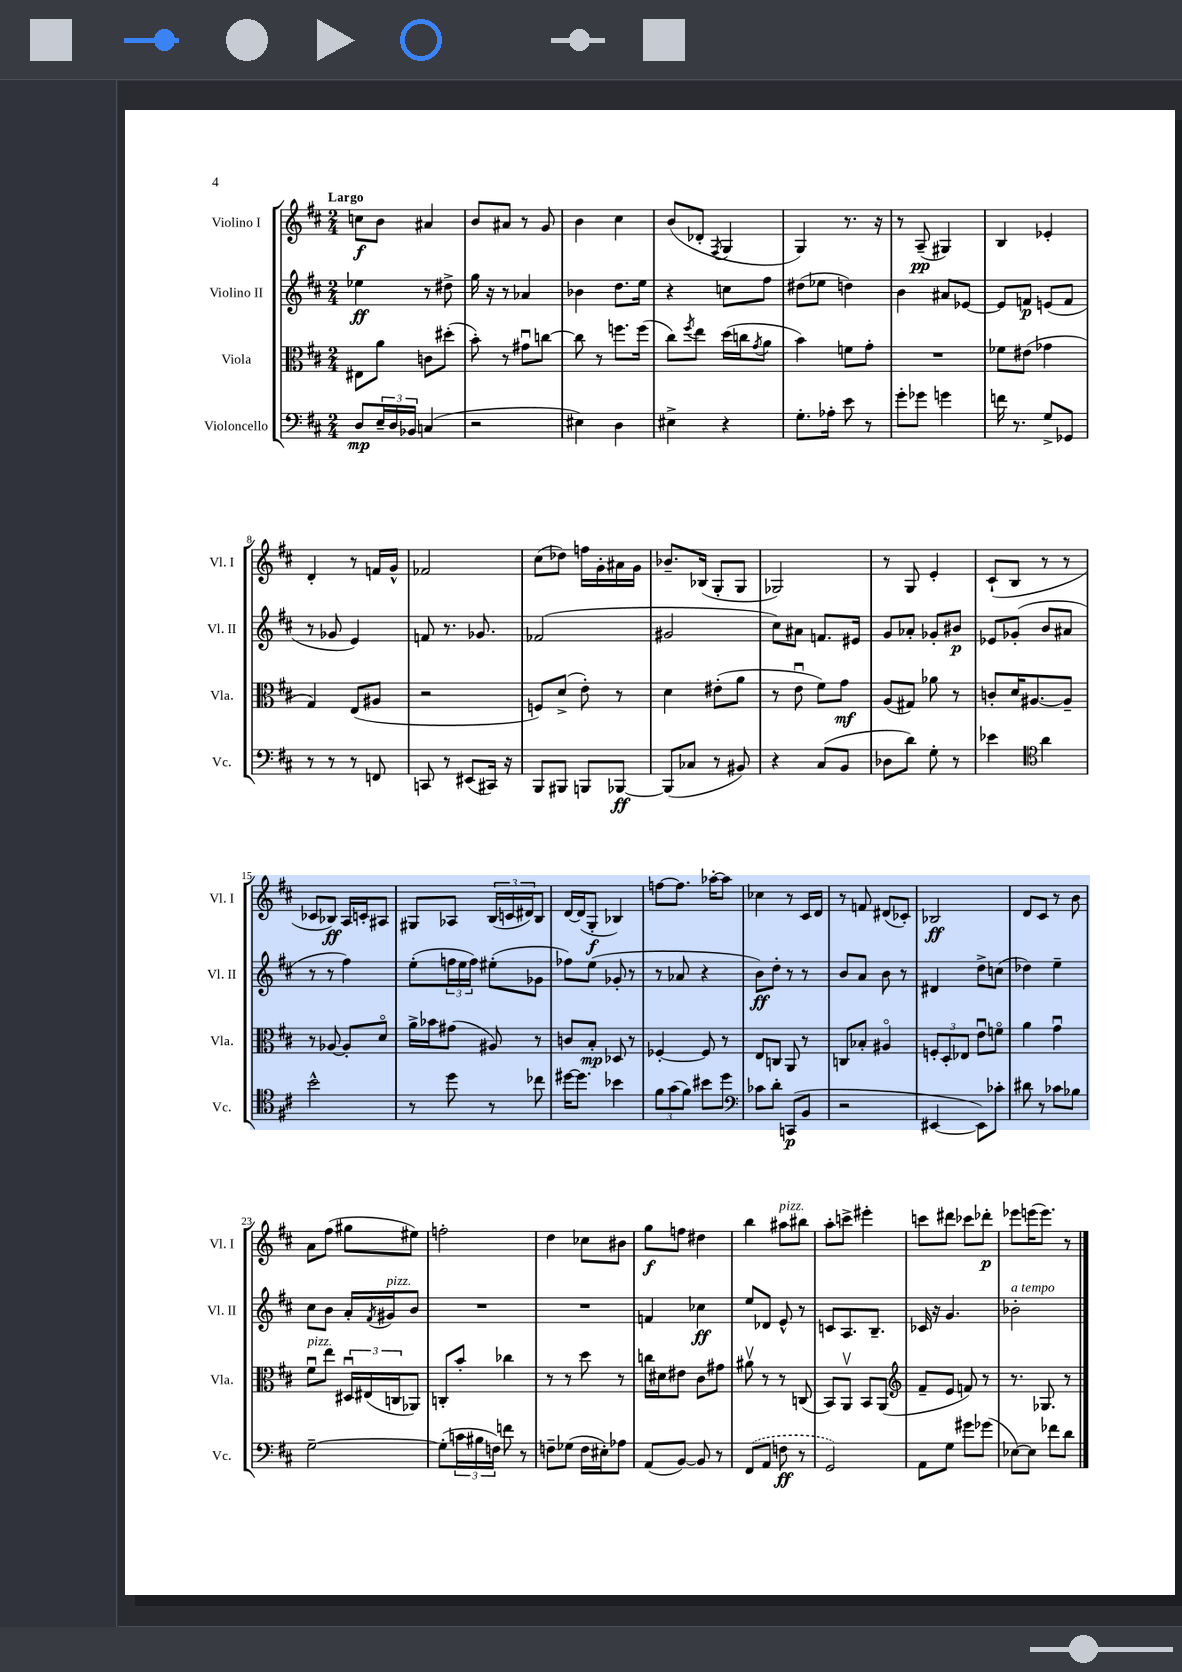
<<
\new StaffGroup <<
\new Staff = "s0" \with { instrumentName = "Violino I" shortInstrumentName = "Vl. I" } {
    \clef treble \key d \major \numericTimeSignature \time 2/4 \tempo "Largo"
    c''8\f b'8 ais'4 |
    b'8 ais'8 r8 g'8 |
    b'4 cis''4 |
    b'8( des'8-. \acciaccatura { fis8 } g4 |
    g4) r8. r16 |
    r8 a8--\pp( gis4) |
    b4 ees'4-. |
    d'4-. r8 f'16 g'16-^ |
    fes'2 |
    cis''8( des''8) f''16 g'16-. ais'16 g'16 |
    bes'8.-- bes16( g8-. g8 |
    ges2) |
    r8 g8 e'4-. |
    cis'8-!( b8 r8 r8 |
    ces'8 bes8\ff) a16 c'16-. ais8 |
    gis8 aes8 \tuplet 3/2 { b16( c'16 dis'16) } b8 |
    d'16~ d'16( g8-.\f bes4) |
    f''8~ f''8. aes''16~-. aes''8 |
    ces''4 r8 cis'16 d'16 |
    r8 f'8 dis'8( ces'8-.) |
    bes2\ff |
    d'8 cis'8 r8 b'8 |
    a'8 fis''8( gis''8 eis''8) |
    f''2-. |
    d''4 ces''8 bis'8 |
    g''8\f f''8 dis''4 |
    b''4 ais''8^\markup { \italic "pizz." } bis''8 |
    a''8-. c'''8-> eis'''4-. |
    c'''8 dis'''8 ces'''8 des'''8-.\p |
    ees'''8 e'''16( e'''8.) r8 \bar "|." |
}
\new Staff = "s1" \with { instrumentName = "Violino II" shortInstrumentName = "Vl. II" } {
    \clef treble \key d \major \numericTimeSignature \time 2/4
    ees''4\ff r8 dis''8-> |
    g''16 r16 r8 aes'4 |
    bes'4 d''8. e''16 |
    r4 c''8 fis''8 |
    dis''8( ees''8 d''4) |
    b'4 ais'8 ees'8~ |
    ees'8 f'8\p e'8( f'8 |
    r8 ges'8 e'4) |
    f'8 r8. ges'8. |
    fes'2( |
    gis'2 |
    cis''8) ais'8 f'8. eis'16 |
    g'8 aes'8-. ges'8-. bis'8\p |
    ees'8 ges'8-.( b'8 ais'8 |
    r8 r8 fis''4) |
    e''8-.( \tuplet 3/2 { f''16 e''16 f''16) } eis''8-.( ges'8 |
    fes''8) e''8( ges'8-. r8 |
    r8 aes'8 r4 |
    b'8\ff) d''8-. r8 r8 |
    b'8 a'8 b'8 r8 |
    dis'4 d''8-> c''8( |
    des''4) e''4-- |
    cis''8 b'8 a'16-. \acciaccatura { fis'8 } gis'16^\markup { \italic "pizz." } b'8 |
    R2 |
    R2 |
    f'4 ces''4\ff |
    e''8 des'8 e'8-^ r8 |
    c'8 a8. b8.-- |
    ces'16 r16 g'4. |
    bes'2-.^\markup { \italic "a tempo" } \bar "|." |
}
\new Staff = "s2" \with { instrumentName = "Viola" shortInstrumentName = "Vla." } {
    \clef alto \key d \major \numericTimeSignature \time 2/4
    eis8 a'8 c'8 dis''8-.( |
    b'8-.) r8 gis'8\downbow c''8~ |
    c''8 r8 f''8. f''16( |
    cis''8) \acciaccatura { fis''8 } e''8 d''16( c''16 \acciaccatura { g'8 } a'8 |
    b'4) f'8 g'8-. |
    R2 |
    fes'8 eis'8( ges'4 |
    g4) e8( ais8 |
    r2 |
    f8) d'8->( e'8-.) r8 |
    d'4 eis'8-.( a'8 |
    r8 e'8\downbow fis'8) g'8\mf |
    a8( gis8) aes'8 r8 |
    c'8-. d'16 ais8.~ ais8-- |
    r8 aes8~ aes8-. d'8\flageolet |
    a'16-> bes'16 gis'8( ais8) r8 |
    c'8 b8-.\mp des8 r8 |
    fes4~-. fes8 r8 |
    e8 c8 a,8 r8 |
    c8 bes8-. ais4\flageolet |
    \tuplet 3/2 { f8-. d8-. ees8 } e'8\downbow f'8\flageolet |
    a'4 g'4\downbow |
    fis'8\downbow^\markup { \italic "pizz." } e''8 \tuplet 3/2 { dis16\downbow eis16( c16 } aes,8) |
    c8-. b'8-. ces''4 |
    r8 r8 d''8 r8 |
    c''16 dis'16 eis'8 cis'8 gis'8 |
    ais'8\upbow r8 r8 c8( |
    b,8) a,8\upbow b,8 a,8( |
    \clef treble fis'8-- e'8 f'8) r8 |
    r8. ges8. r8 \bar "|." |
}
\new Staff = "s3" \with { instrumentName = "Violoncello" shortInstrumentName = "Vc." } {
    \clef bass \key d \major \numericTimeSignature \time 2/4
    d8\mp \tuplet 3/2 { e16-- d16 bes,16 } c4( |
    r2 |
    eis4) d4 |
    eis4-> r4 |
    g8.-. aes16-. e'8 r8 |
    g'8-. ges'8 g'4 |
    f'16 r8. g8-> ges,8 |
    r8 r8 r8 f,8 |
    c,8 r8 eis,8( cis,16) r16 |
    b,,8 bis,,8 b,,8 bes,,8~\ff |
    bes,,8( ces8 r8 bis,8) |
    r4 cis8( b,8 |
    des8 d'8) g8-. r8 |
    ees'4 \clef tenor a'4 |
    b'2-^ |
    r8 d''8 r8 ces''8 |
    dis''16~ dis''8. bes'4 |
    \tuplet 3/2 { fis'8 g'8( fis'8) } bis'8 d''8 |
    \clef bass ces'8 d'8-. c,8\p( b,8 |
    r2 |
    eis,4~ eis,8) ces'8-. |
    dis'8 r8 ces'8 bes8 |
    g2~-- |
    g8-.( \tuplet 3/2 { c'16 bis16 f16) } f'8 r8 |
    f8-- ges8( f16 eis16-.) aes8 |
    a,8( b,8~) b,8 r8 |
    \once \slurDashed fis,8( a,8 f8\ff r8 |
    g,2) |
    a,8 g8 gis'8 ges'8( |
    ees8~) ees8 fes'8 d'8 \bar "|." |
}
>>
>>
